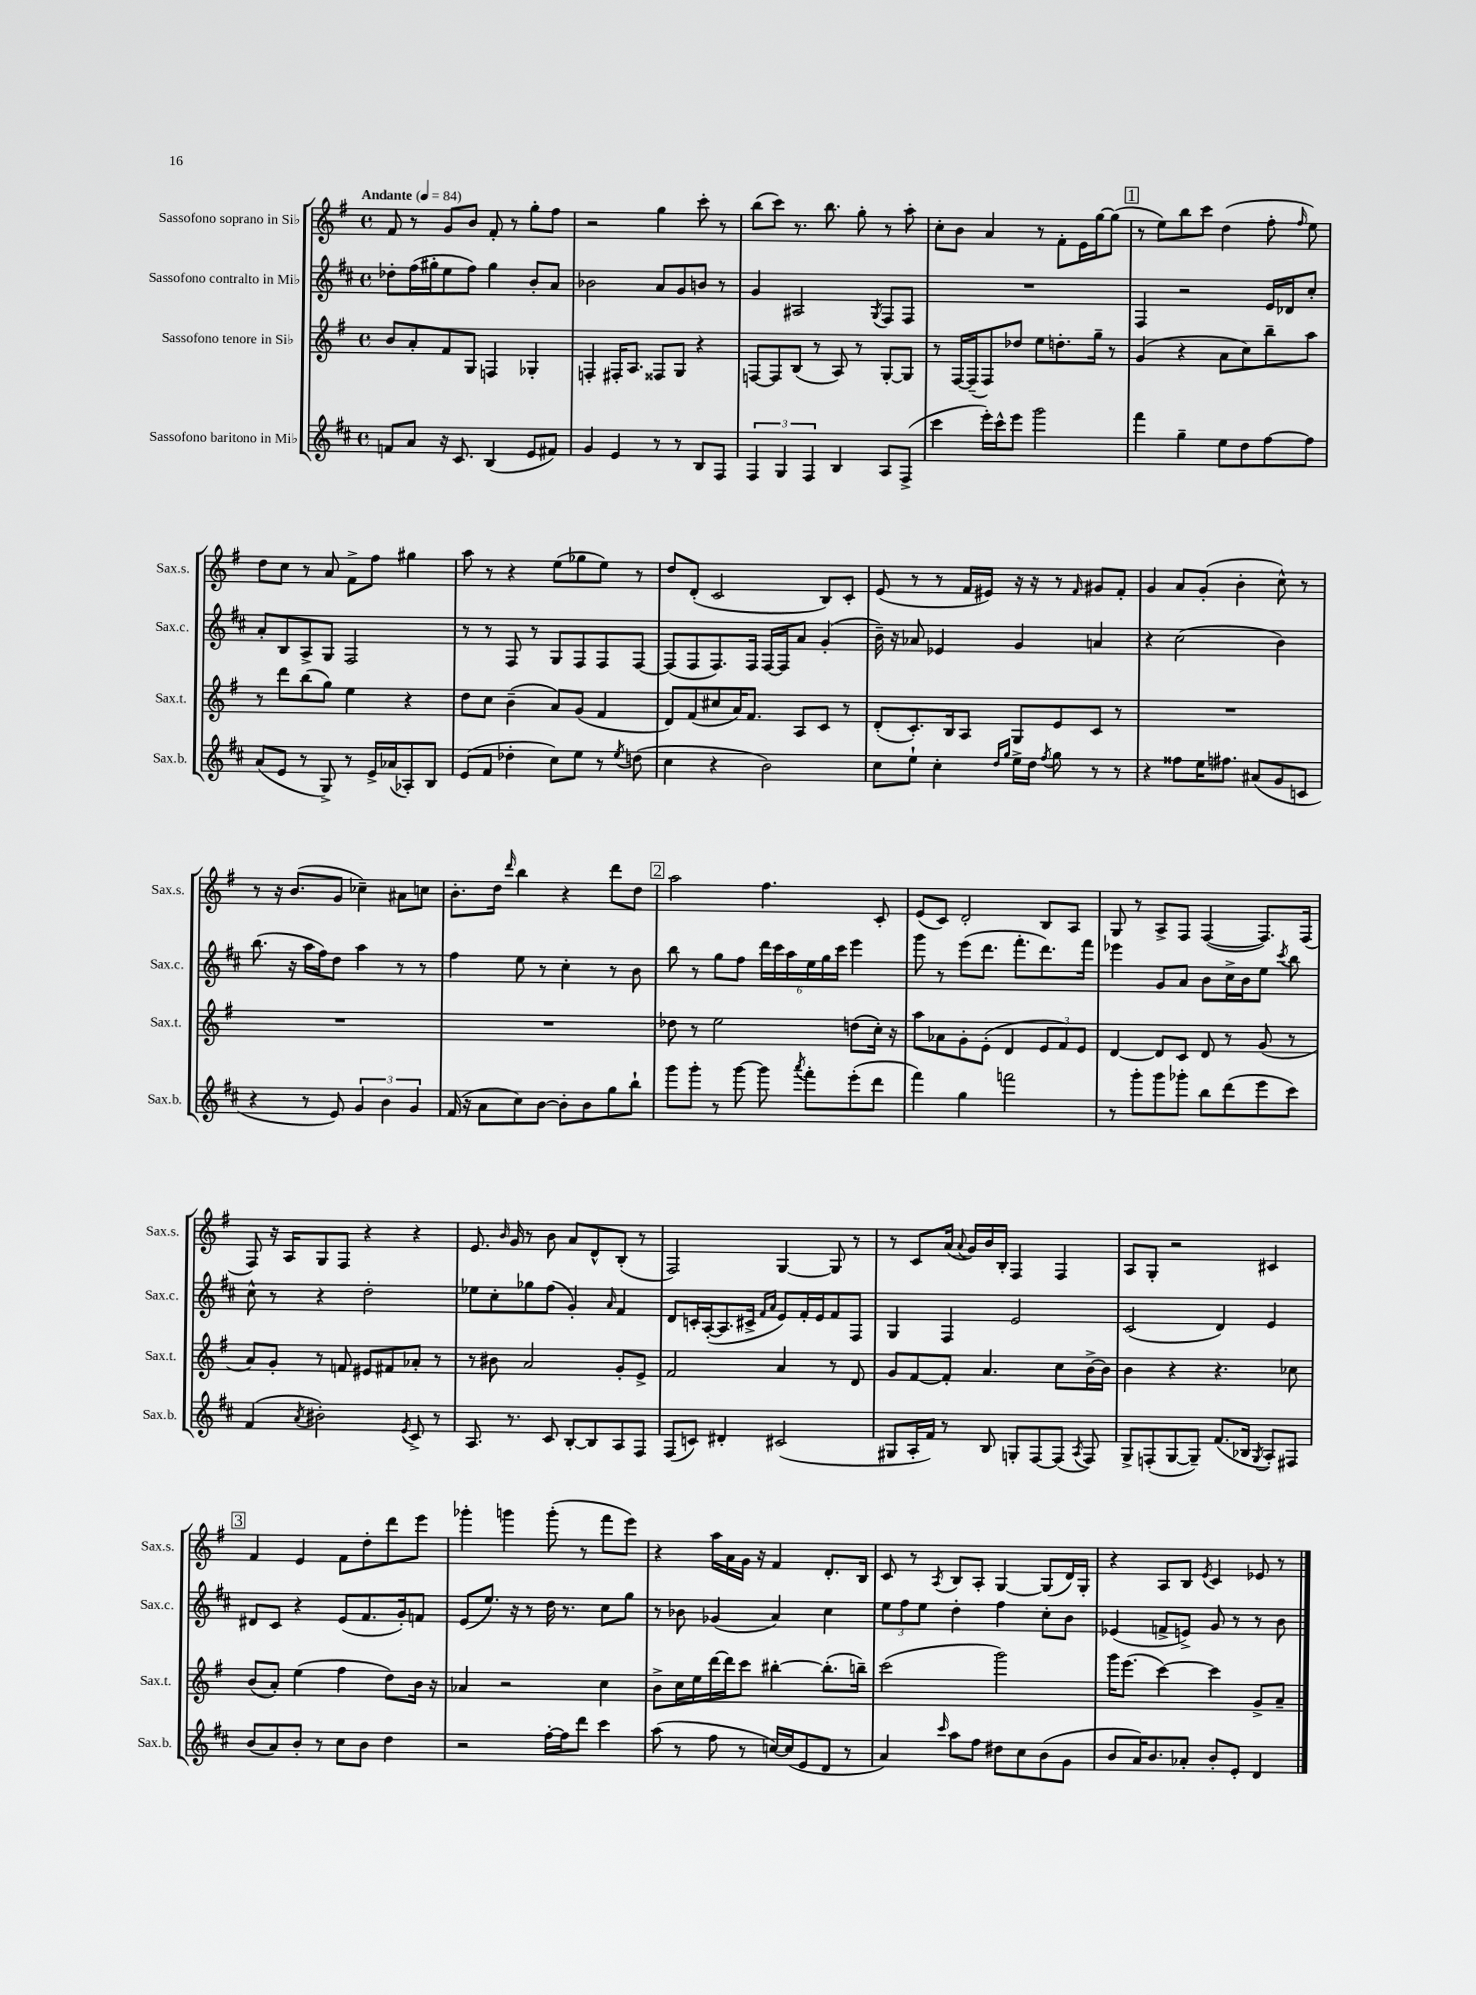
<<
\new StaffGroup <<
\new Staff = "s0" \with { instrumentName = "Sassofono soprano in Sib" shortInstrumentName = "Sax.s." } {
    \clef treble \key g \major \defaultTimeSignature \time 4/4 \tempo "Andante" 4 = 84
    \autoBeamOff fis'8 r8 g'8[ b'8] fis'8-. r8 g''8[-. fis''8] |
    r2 g''4 c'''8-. r8 |
    b''8[( c'''8]) r8. b''8. g''8-. r8 a''8-. |
    c''8[-. b'8] a'4 r8 fis'8[-. e'16 g''16~ g''8]( |
    \mark \markup { \box "1" } r8 e''8[) b''8 c'''8] d''4( fis''8-. \grace { fis''16 } e''8) |
    d''8[ c''8] r8 a'8 fis'8[-> fis''8] gis''4 |
    a''8 r8 r4 e''8[( ges''8 e''8]) r8 |
    d''8[ d'8]-.( c'2 b8[) c'8]-. |
    e'8( r8 r8 fis'16[ eis'16]) r16 r16 r8 \grace { fis'16 } gis'8[ fis'8]-. |
    g'4 a'8[ g'8]-.( b'4-. c''8-^) r8 |
    r8 r16 b'8.[( g'8] ces''4--) ais'8[ c''8] |
    b'8.[-. d''16] \grace { d'''16 } b''4 r4 d'''8[ d''8] |
    \mark \markup { \box "2" } a''2 fis''4. c'8-. |
    e'8[( c'8]) d'2-. b8[ a8] |
    g8 r8 a8[-> fis8] fis4~( fis8.[) fis16]( |
    fis8) r16 a16[ g8 fis8] r4 r4 |
    e'8. \grace { b'16 } g'16 r8 b'8 a'8[ d'8-^ b8]-.( r8 |
    fis2) g4~ g8 r8 |
    r8 c'8[ a'16]( \appoggiatura { a'8 } g'16[) b'16 b16]-. fis4 fis4 |
    a8[ g8]-. r2 cis'4 |
    \mark \markup { \box "3" } fis'4 e'4 fis'8[ d''8-. d'''8 e'''8] |
    ges'''4-. g'''4 g'''8-.( r8 fis'''8[ e'''8]) |
    r4 a''16[ a'16 g'16] r16 fis'4 d'8.[-. b16] |
    c'8 r8 \acciaccatura { a8 } b8[ a8]-. g4~ g8[( d'16) g16]-. |
    r4 a8[ b8] \acciaccatura { e'8 } c'4 ees'8 r8 \bar "|." |
}
\new Staff = "s1" \with { instrumentName = "Sassofono contralto in Mib" shortInstrumentName = "Sax.c." } {
    \clef treble \key d \major \defaultTimeSignature \time 4/4
    \autoBeamOff des''8[-. fis''16( gis''16-. e''8 fis''8]) gis''4 b'8[-. a'8] |
    bes'2 a'8[ g'8 b'8] r8 |
    g'4 ais2 \acciaccatura { g8 } fis8[ fis8] |
    R1 |
    \mark \markup { \box "1" } fis4 r2 e'16[ des'16 cis''8]-. |
    a'8[-. b8 a8-> g8] fis2 |
    r8 r8 fis8 r8 g8[ fis8 fis8 fis8]~ |
    fis8[( fis8 fis8.) fis16] fis16[~ fis16 a'8] g'4-.( |
    b'16--) r16 aes'8 ees'4 g'4 a'4 |
    r4 cis''2( b'4) |
    b''8.( r16 a''16[ fis''16) d''8] a''4 r8 r8 |
    fis''4 e''8 r8 cis''4-. r8 b'8 |
    \mark \markup { \box "2" } b''8 r8 g''8[ fis''8] \tuplet 6/4 { d'''16[ cis'''16 a''16 e''16 g''16 cis'''16] } e'''4 |
    g'''8 r8 e'''8[( d'''8.] fis'''8.[-. d'''8.) fis'''16] |
    ees'''4 g'8[ a'8] b'8[ cis''16-> b'16 e''8] \acciaccatura { cis'''8 } b''8 |
    cis''8-^ r8 r4 d''2-. |
    ees''8[ cis''8-. ges''8 fis''8]( g'4-.) \grace { a'16 } fis'4 |
    d'8[ c'16-. a16~-.( a8. cis'16]-> \grace { fis'16[ a'16] } e'8[) fis'16-. e'16 fis'8 fis8] |
    g4 fis4 e'2 |
    cis'2( d'4) e'4 |
    \mark \markup { \box "3" } dis'8[ cis'8] r4 e'8[( fis'8. g'16-.) f'8] |
    e'8[( e''8.]) r16 r8 d''16 r8. cis''8[ g''8] |
    r8 bes'8 ges'4( a'4) cis''4 |
    \tuplet 3/2 { e''8[ fis''8 e''8] } d''4-. fis''4 cis''8[-. b'8] |
    ees'4( f'8[-> e'8]->) g'8 r8 r8 b'8 \bar "|." |
}
\new Staff = "s2" \with { instrumentName = "Sassofono tenore in Sib" shortInstrumentName = "Sax.t." } {
    \clef treble \key g \major \defaultTimeSignature \time 4/4
    \autoBeamOff b'8[ a'8-. fis'8 g8] f4 ges4-. |
    f4-. fis16[-. a8.] fisis8[ g8] r4 |
    f8[~ f8 b8]( r8 a8) r8 g8[~-. g8] |
    r8 fis16[~ fis16--( fis8) des''8] e''8[ d''8.-. g''16]-- r8 |
    \mark \markup { \box "1" } g'4( r4 a'8[ c''8) b''8-- a''8] |
    r8 d'''8[ b''8( g''8]) e''4 r4 |
    d''8[ c''8] b'4--( a'8[) g'8]( fis'4 |
    d'8[) fis'8( cis''8 a'16) fis'8.] a8[ c'8] r8 |
    d'8[-.( c'8.-.) b16 a8] g8[ e'8 c'8] r8 |
    R1 |
    R1 |
    R1 |
    \mark \markup { \box "2" } des''8 r8 e''2 d''8[( c''16]-.) r16 |
    a''8[ aes'8 g'8-. e'8]-.( d'4 \tuplet 3/2 { e'8[ fis'8) e'8] } |
    d'4~ d'8[ c'8] d'8 r8 g'8( r8 |
    a'8[) g'8]-. r8 f'8 eis'8[ fis'8 aes'8]-. r8 |
    r8 bis'8 a'2 g'8[-. e'8]-> |
    fis'2 a'4 r8 d'8 |
    g'8[ fis'8~ fis'8]-. a'4. c''8[ b'16~-> b'16] |
    b'4 r4 r4. ces''8 |
    \mark \markup { \box "3" } b'8[( a'8]-.) e''4( fis''4 d''8[) b'16] r16 |
    aes'4 r2 c''4 |
    b'8[-> c''16 e''16 d'''16~ d'''16 c'''8] bis''4~-. bis''8.[-.( b''16]--) |
    c'''2( g'''2) |
    g'''16[ e'''8.]( c'''4~) c'''4 g'8[-> a'8]-- \bar "|." |
}
\new Staff = "s3" \with { instrumentName = "Sassofono baritono in Mib" shortInstrumentName = "Sax.b." } {
    \clef treble \key d \major \defaultTimeSignature \time 4/4
    \autoBeamOff f'8[ a'8] r16 cis'8. b4( e'8[ fis'8]) |
    g'4 e'4 r8 r8 b8[ fis8] |
    \tuplet 3/2 { fis4 g4 fis4 } b4 a8[ fis8]->( |
    cis'''4 e'''16[-.) cis'''16-^ e'''8] g'''2 |
    \mark \markup { \box "1" } fis'''4 g''4-- e''8[ d''8 fis''8~ fis''8] |
    a'8[( e'8] r8 g8->) r8 e'16[-> aes'16( aes8-.) b8] |
    e'8[( fis'8] des''4-. cis''8[) e''8] r8 \acciaccatura { e''8 } d''8( |
    cis''4 r4 b'2) |
    cis''8[ e''8]-! cis''4-. \grace { d''16[ g''16] } e''16[-> d''16] \acciaccatura { fis''8 } g''8 r8 r8 |
    r4 fisis''8[ e''16 fis''8.] ais'8[( g'8 c'8] |
    r4 r8 e'8) \tuplet 3/2 { g'4 b'4 g'4 } |
    fis'16( r16 a'8[ cis''8) b'8]~ b'8[-. b'8 g''8 b''8]-! |
    \mark \markup { \box "2" } g'''8[ g'''8]-. r8 g'''8~ g'''8 \acciaccatura { a'''8 } fis'''8[-. e'''8-.( d'''8] |
    fis'''4) g''4 f'''2 |
    r8 g'''8[-. g'''8 ges'''8]-. b''8[ d'''8( e'''8 cis'''8]) |
    fis'4( \acciaccatura { a'8 } bis'2-.) \acciaccatura { e'8 } cis'8-> r8 |
    a8. r8. cis'8 b8[~-. b8 a8 fis8] |
    fis8[( c'8]) dis'4-. cis'2( |
    gis8[ a16-. fis'16]) r8 b8 g8[-. fis8~ fis8]( \acciaccatura { a8 } fis8) |
    g8[-> f8-.( g8~ g8]--) fis'8.[( bes16] \acciaccatura { g8 } a8[-.) fis8] |
    \mark \markup { \box "3" } b'8[( a'8) b'8]-. r8 cis''8[ b'8] d''4 |
    r2 fis''16[~-. fis''16 d'''8] cis'''4 |
    a''8( r8 fis''8 r8 c''16[~) c''16( e'8 d'8] r8 |
    a'4) \grace { cis'''16 } a''8[ fis''8] dis''8[ cis''8 b'8( g'8] |
    b'8[ a'16) b'8. aes'8]-. b'8[-. e'8]-. d'4 \bar "|." |
}
>>
>>
\layout { \context { \Score \remove "Bar_number_engraver" } }
